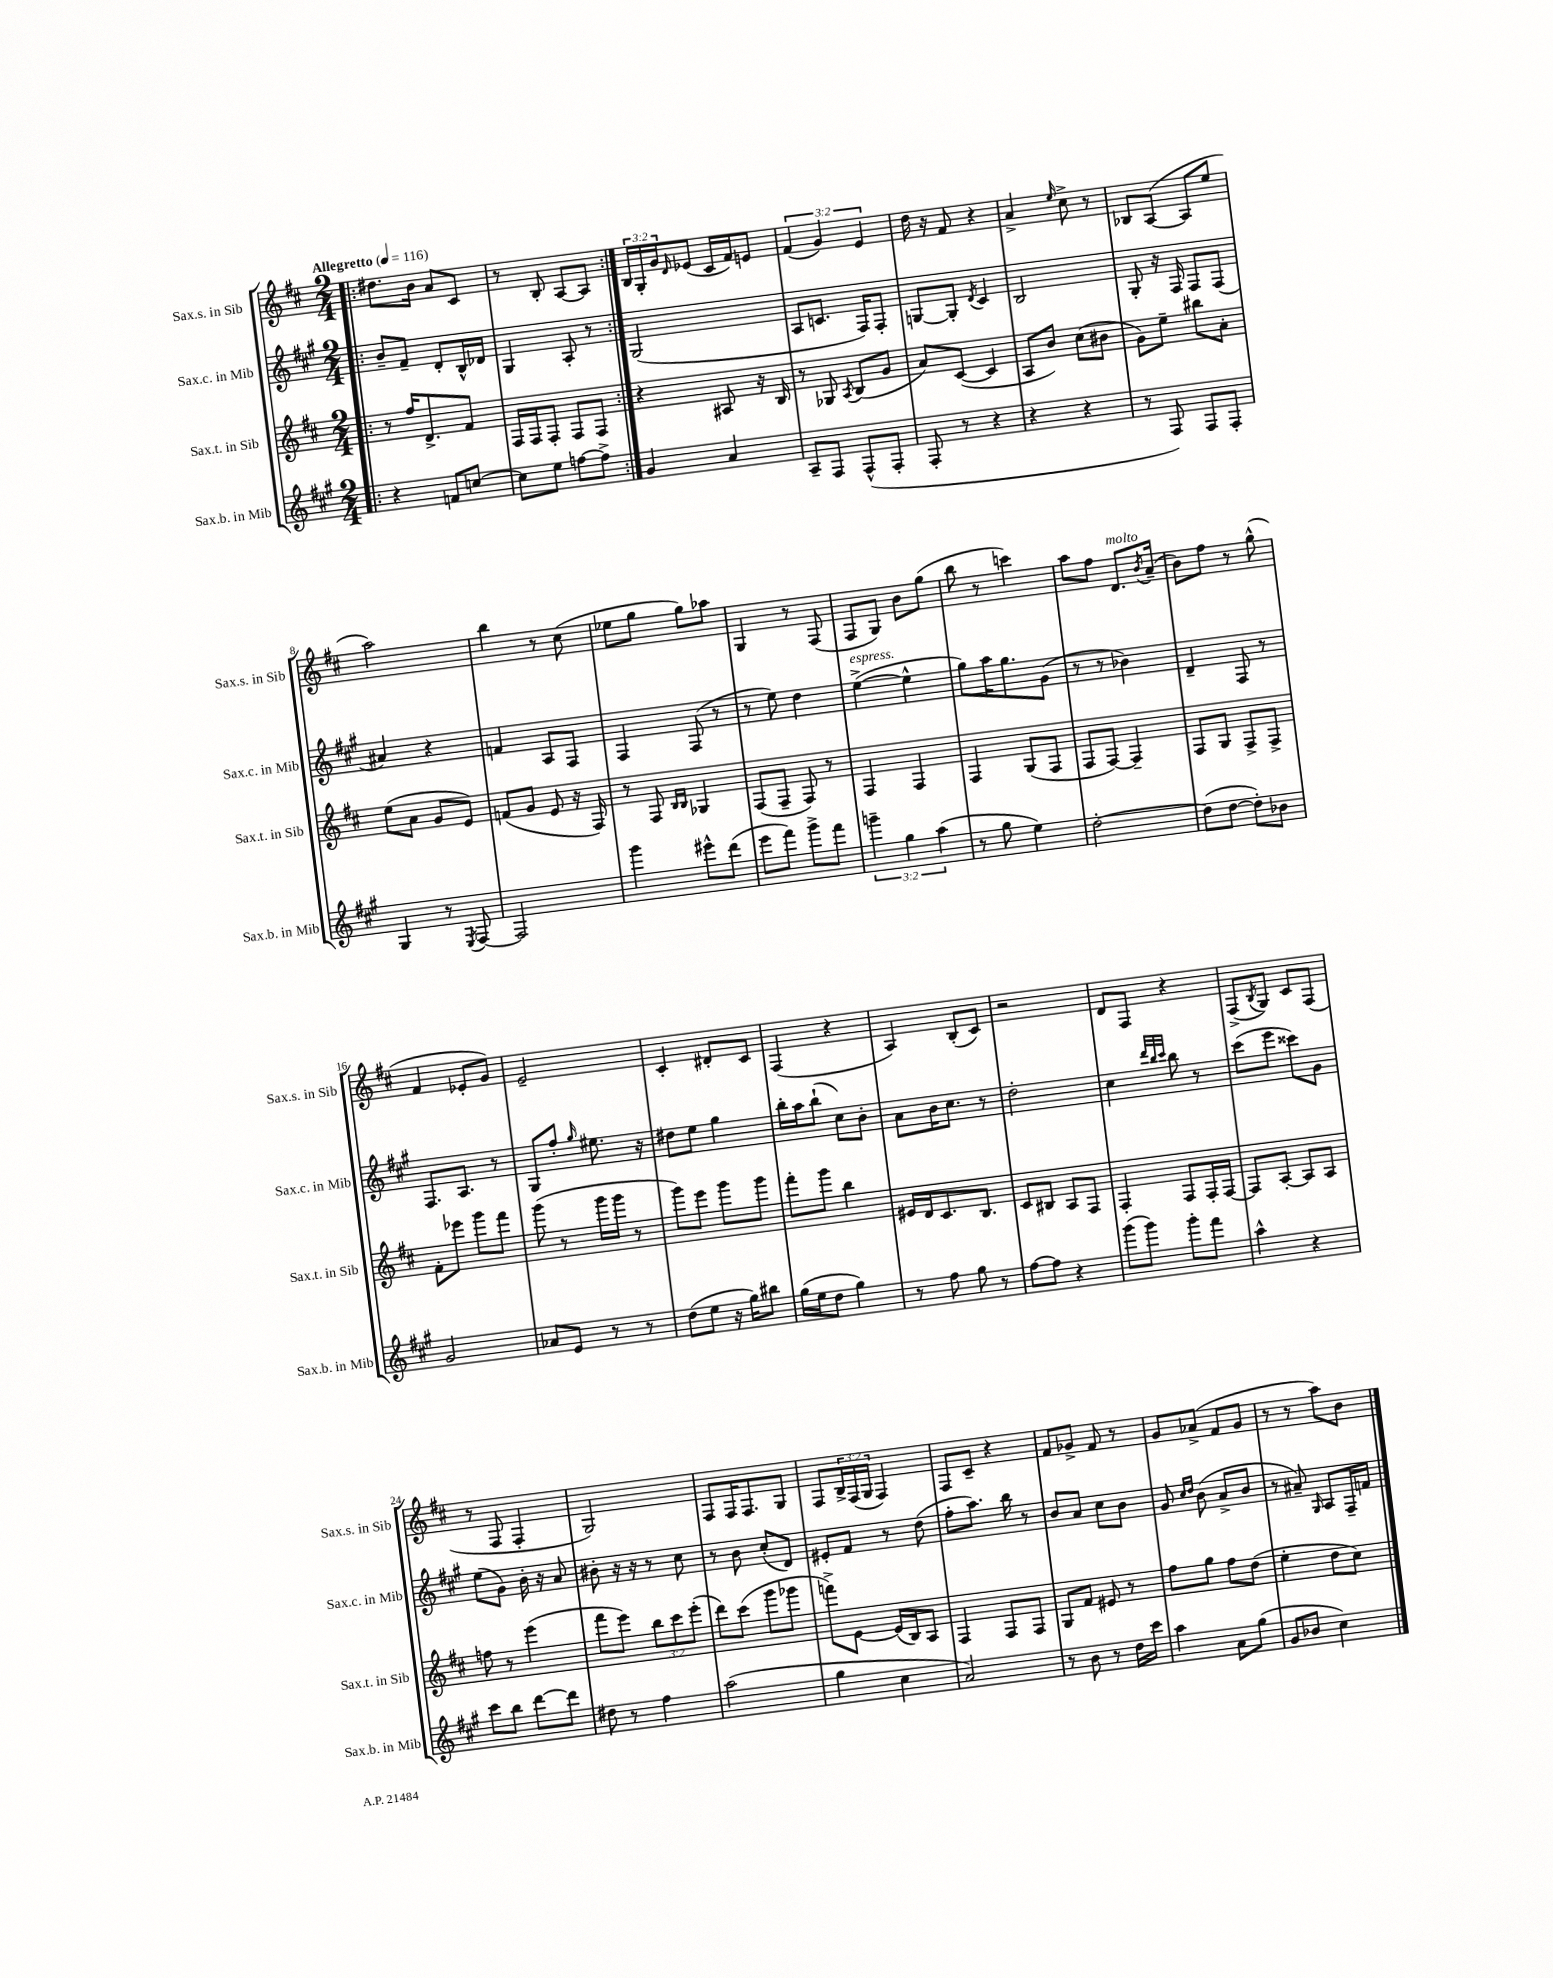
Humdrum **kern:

**kern	**kern	**kern	**kern
*staff4	*staff3	*staff2	*staff1
*clefG2	*clefG2	*clefG2	*clefG2
*k[f#c#g#]	*k[f#c#]	*k[f#c#g#]	*k[f#c#]
*M2/4	*M2/4	*M2/4	*M2/4
*MM116	*MM116	*MM116	*MM116
=!|:	=!|:	=!|:	=!|:
4r	8r	8b~	8.dd#
.	16ff#	8f#~	.
.	8.d^	.	16b
8f	.	8d'	8a
[8cc	8f#	16B^^	8c#
.	.	16d-	.
=	=	=	=
8cc]	16F#	4G#	8r
.	16F#	.	.
8ee	8F#'	.	8B'
[8ff	8F#	8A'	[8A
8ff^]	8F#	8r	8A]
=:|!	=:|!	=:|!	=:|!
4g#	4r	(2G#	24B
.	.	.	24G'
.	.	.	24g
.	.	.	16qqd
.	.	.	(8e-
4a	8A#	.	16c#
.	.	.	16f#)
.	16r	.	8e
.	16B	.	.
=	=	=	=
8A~	8r	8A	(6f#
8F#	8G-	8.c	.
.	.	.	6g)
.	8qA	.	.
(8F#^^	(8B	.	.
.	.	16F#)	.
.	.	.	6e
8F#'	8g	8F#'	.
=	=	=	=
8F#'	8a)	[8G	16dd
.	.	.	16r
8r	([8c#	8G']	8f#
.	.	8qd	.
4r	4c#]	4c#	4r
=	=	=	=
4r	8A	2B	4a^
.	8b)	.	.
.	.	.	16qqee
4r	(8cc#	.	8cc#^
.	8b#	.	8r
=	=	=	=
8r	8g)	8G#'	8B-
8F#)	8ee~	16r	([8A
.	.	16F#	.
8F#	8bb#	8F#	8A]
8F#'	8a'	(8F#	8ee
=	=	=	=
4G#	(8ee	4a#)	2aa)
.	8a	.	.
8r	8g	4r	.
8qE	.	.	.
[8F#	8e)	.	.
=	=	=	=
2F#]	(8f	4f	4bb
.	8g	.	.
.	8e	8A	8r
.	16r	8F#	(8cc#
.	16F#)	.	.
=	=	=	=
4ggg#	8r	4F#	8ee-
.	8F#	.	8gg
.	16qqB	.	.
.	16qqB	.	.
8eee#^^	4G-	(8F#	8gg)
(8ddd	.	8r	8aa-
=	=	=	=
8eee	(8F#	8r	4G
8fff#)	8F#~	8ee)	.
8ggg#^	8F#)	4dd	8r
8fff#	8r	.	(8F#
=	=	=	=
6ggg~	4F#	([4ee^	8F#
.	.	.	8G)
6gg#	.	.	.
.	4F#	4ee^^]	8b
(6aa	.	.	.
.	.	.	(8gg
=	=	=	=
8r	4F#	8gg#)	8bb
8gg#	.	16aa	8r
.	.	8.gg#	.
4ee)	(8G	.	4ccc)
.	8F#	(8g#	.
=	=	=	=
[2dd'	8F#	8r	8aa
.	[8F#)	8r	8ff#
.	4F#~]	4b-)	8.d
.	.	.	8qb
.	.	.	(16a~
=	=	=	=
(8dd]	8F#	4d~	8b)
[8dd	8G	.	8ff#
8dd'])	8F#^	8F#	8r
8b-	8F#^	8r	(8gg^^
=	=	=	=
2g#	8f#'	8.F#	4f#
.	8eee-	.	.
.	.	8.A	.
.	8ggg	.	8e-'
.	8fff#	8r	8g)
=	=	=	=
8a-	(8ggg	8G#	2e~
8e	8r	8ff#'	.
.	.	16qqgg#	.
8r	16ggg	8.ee#	.
.	16ggg	.	.
8r	8r	.	.
.	.	16r	.
=	=	=	=
(8dd	8ggg)	8dd#	4c#'
8ee	8eee	8ee	.
16r	8ggg	4gg#	8d#'
16gg#)	.	.	.
8bb#	8ggg	.	8c#
=	=	=	=
(16gg#	8fff#'	16bb'	(4F#
16ee	.	16aa	.
8dd	8ggg	(8bb`	.
4gg#)	4bb	8cc#)	4r
.	.	8b'	.
=	=	=	=
8r	16e#	8a	4A)
.	16d	.	.
8ff#	8.c#	16b	.
.	.	8.cc#	.
8gg#	.	.	(8B'
.	8.B	.	.
8r	.	8r	8c#)
=	=	=	=
[8ff#	8c#	2dd'	2r
8ff#]	8B#	.	.
4r	8A	.	.
.	8F#	.	.
=	=	=	=
(8ggg#	4F#'	4cc#	8d
8ggg#)	.	.	8F#
.	.	32qqddd	.
.	.	32qqbb	.
.	.	32qqccc#	.
8ggg#'	8F#	8bb	4r
8fff#	16F#'	8r	.
.	[16F#	.	.
=	=	=	=
4aa^^	8F#]	(8ccc#	(8F#^
.	.	.	8qB
.	[8A'	8eee	8G)
4r	8A]	8ccc##)	8c#
.	8A	8g#	(8F#
=	=	=	=
8ccc#	8ff	(8ee	8r
8bb	8r	8g#)	8F#
[8ddd	(4eee	16b'	4F#'
.	.	16r	.
8ddd]	.	8a	.
=	=	=	=
8dd#	8fff#	8b#'	2G)
8r	8eee)	16r	.
.	.	16r	.
4ff#	12bb	8r	.
.	12ccc#	.	.
.	.	8cc#	.
.	(12eee'	.	.
=	=	=	=
(2aa	8ddd)	8r	8F#
.	(8ccc#	8b	16F#
.	.	.	8.F#
.	8ggg	(8cc#'	.
.	8ggg-	8d)	8G
=	=	=	=
4gg#	8fff^)	8e#'	8F#
.	[8e	8f#	24B^
.	.	.	(24F#
.	.	.	24G
4cc#	(16e]	8r	4F#)
.	16B)	.	.
.	8A	(8dd	.
=	=	=	=
2a)	4F#	8ff#'	8F#
.	.	8.aa)	8c#~
.	8F#	.	4r
.	.	16bb	.
.	8F#	8r	.
=	=	=	=
8r	8G	8b	8f#
8b	8f#	8a	8g-^
8r	8e#	8cc#	8f#
16dd	8r	8b	8r
16ccc#	.	.	.
=	=	=	=
4aa	8ff#	8g#	8g
.	.	16qqcc#	.
.	.	16qqdd	.
.	8gg	(8b	(8a-^
8a	8ff#	8a^	8f#
(8gg#	(8dd	8b	8g
=	=	=	=
8g#	4ee'	8r	8r
8b-	.	8a#~)	8r
.	.	16qqG#	.
4cc#)	8dd	8A	8aa)
.	8cc#)	16F#~	8b
.	.	16f	.
==	==	==	==
*-	*-	*-	*-
